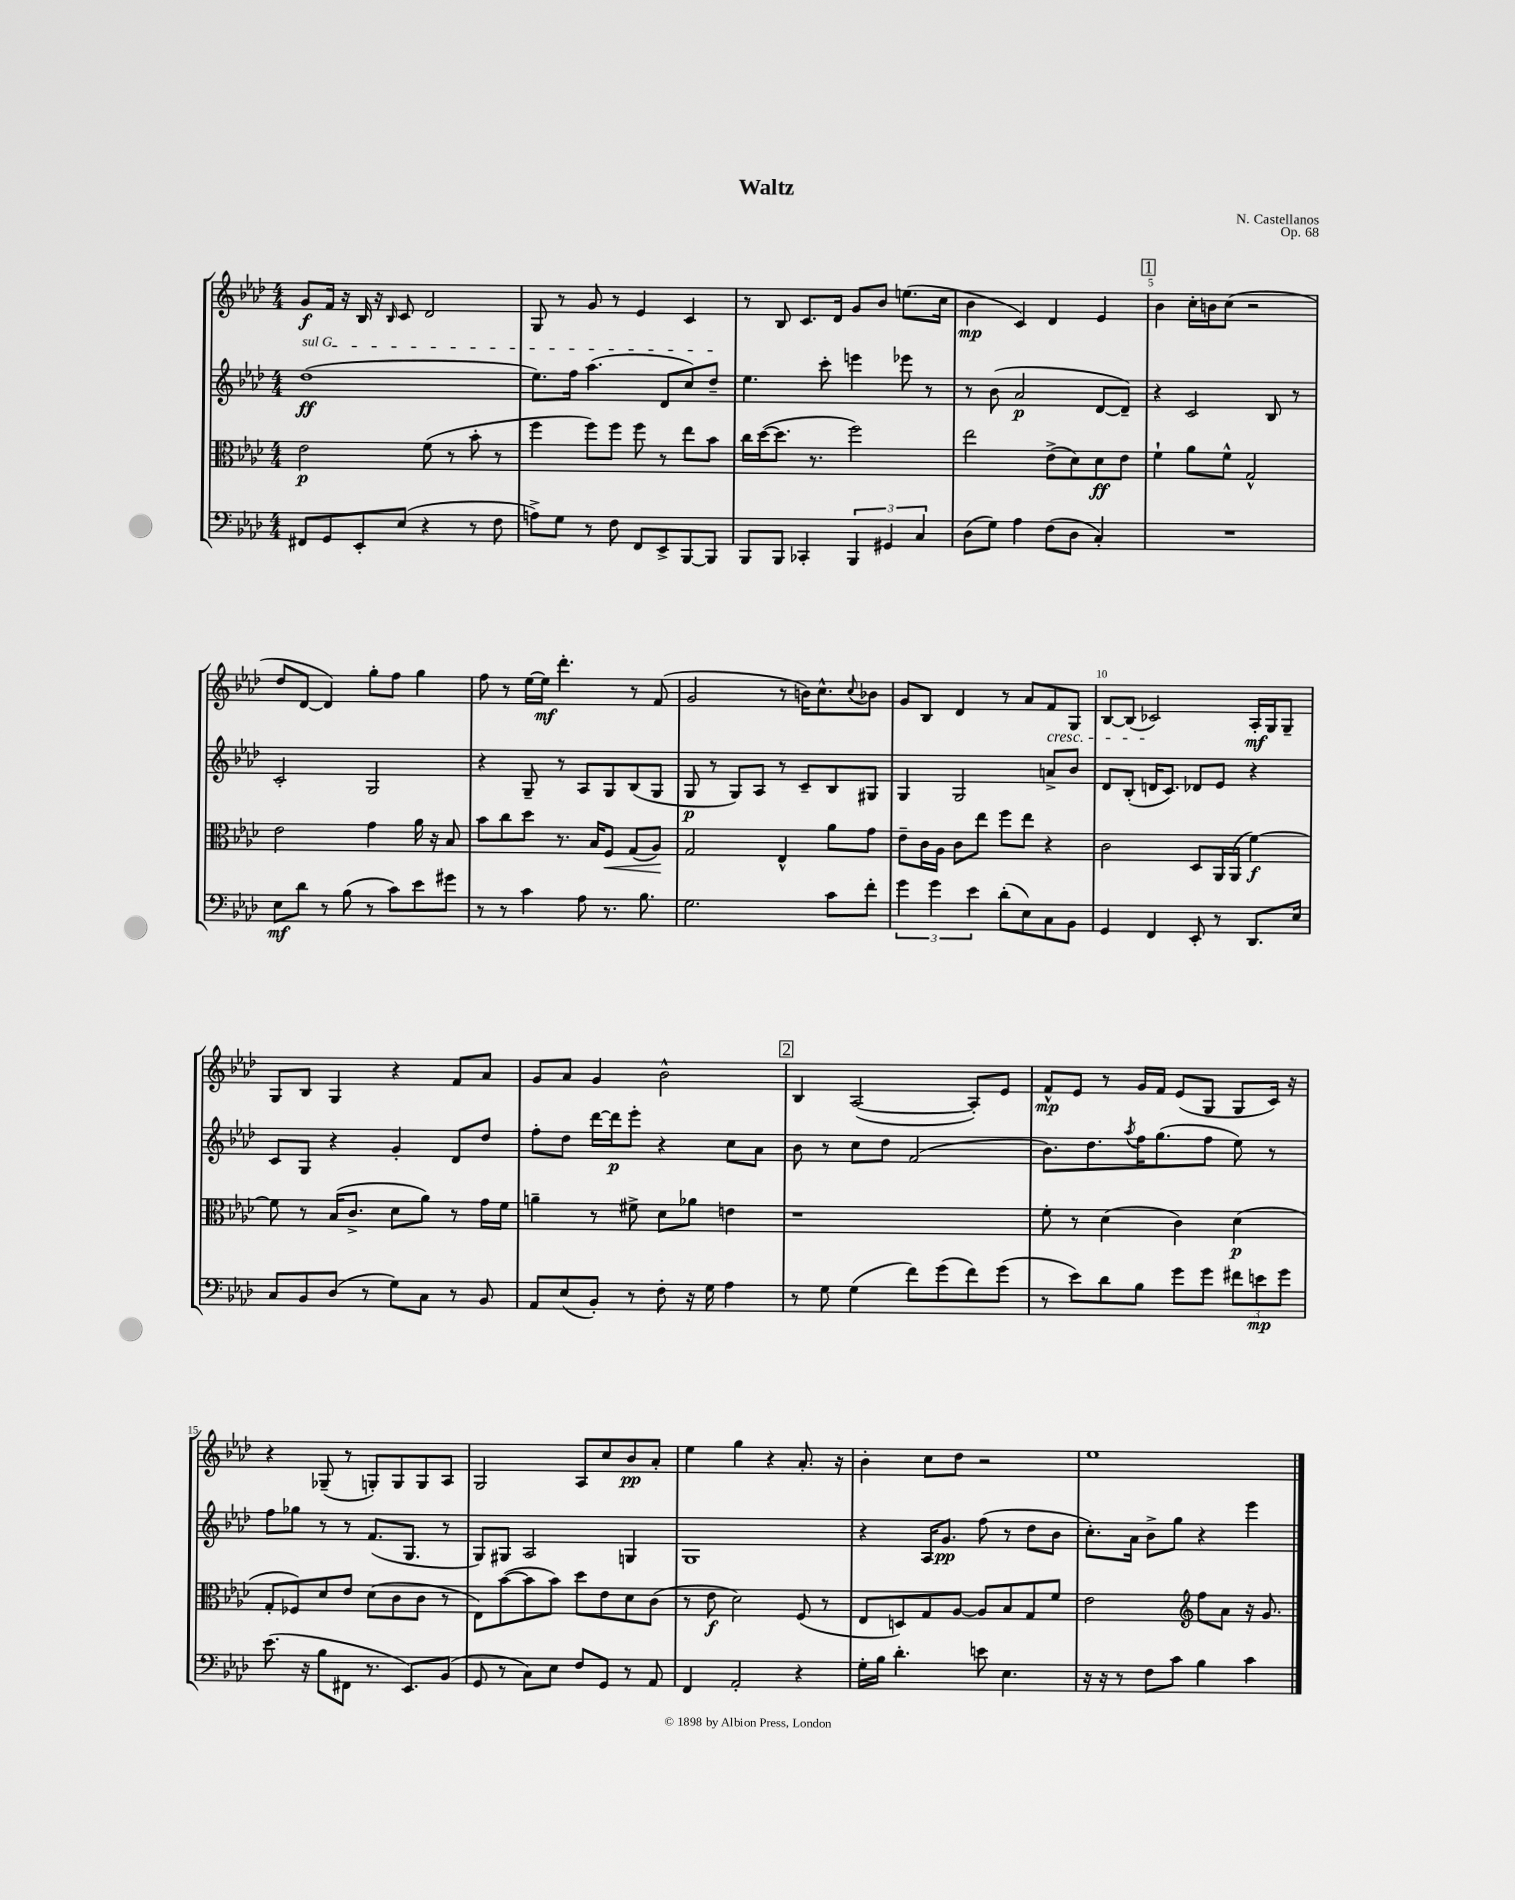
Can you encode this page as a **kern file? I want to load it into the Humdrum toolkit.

**kern	**kern	**kern	**kern
*staff4	*staff3	*staff2	*staff1
*clefF4	*clefC3	*clefG2	*clefG2
*k[b-e-a-d-]	*k[b-e-a-d-]	*k[b-e-a-d-]	*k[b-e-a-d-]
*M4/4	*M4/4	*M4/4	*M4/4
8FF#/L	2e-\	(1dd-	8g/L
8GG/	.	.	16f/Jk
.	.	.	16r
8EE-'/	.	.	16B-/
.	.	.	16r
.	.	.	16qqB-/
(8E-/J	.	.	8c/
4r	(8f\	.	2d-/
.	8r	.	.
8r	8b-'\	.	.
8F\	8r	.	.
=	=	=	=
8A^\L)	4ff\	8.ee-\L)	8G/
8G\J	.	.	8r
.	.	16ff\Jk	.
8r	8ff\L)	(4.aa-\	8g/
8F\	8ff\J	.	8r
8FF/L	8ff\	.	4e-/
8EE-^/	8r	8d-/L	.
[8BBB-/	8ee-\L	8cc/)	4c/
8BBB-/]J	8b-\J	8dd-~/J	.
=	=	=	=
8BBB-/L	16cc\LL	4.ee-\	8r
.	([16dd-\J	.	.
8BBB-/J	8.dd-\]J	.	8B-/
4CC-'/	.	.	8.c/L
.	8.r	.	.
.	.	8ccc'\	.
.	.	.	16d-/Jk
6BBB-/	2ff\)	4eee\	8g/L
.	.	.	8b-/J
6GG#/	.	.	.
.	.	8eee-\	(8.ee\L
6C/	.	.	.
.	.	8r	.
.	.	.	16cc\Jk
=	=	=	=
(8D-\L	2ee-\	8r	4b-\
8G\J)	.	(8b-\	.
4A-\	.	2a-/	4c/)
(8F\L	(8e-^\L	.	4d-/
8D-\J	8d-\)	.	.
4C'/)	8d-\	[8d-/L	4e-/
.	8e-\J	8d-~/]J)	.
=	=	=	=
1r	4f`\	4r	4b-\
.	8a-\L	2c/	16cc'\LL
.	.	.	16b\J
.	8f^^\J	.	(8cc\J
.	2G^^/	.	2r
.	.	8B-/	.
.	.	8r	.
=	=	=	=
8E-\L	2e-\	2c'/	8dd-/L
8d-\J	.	.	[8d-/J
8r	.	.	4d-/])
(8B-\	.	.	.
8r	4g\	2G/	8gg'\L
8c\L)	.	.	8ff\J
8e-\	16a-\	.	4gg\
.	16r	.	.
8g#\J	8B-/	.	.
=	=	=	=
8r	8b-\L	4r	8ff\
8r	8cc\	.	8r
4c\	8dd-\J	8G~/	[16ee-\LL
.	.	.	16ee-\]JJ
.	8.r	8r	4.ddd-'\
8A-\	.	8A-/L	.
.	16B-/LK	.	.
8.r	8F/J	8G/	.
.	(8G/L	(8B-/	8r
8.B-\	.	.	.
.	8A-/J)	8G/J	(8f/
=	=	=	=
2.G\	2G/	8G/	2g/
.	.	8r	.
.	.	8G/L)	.
.	.	8A-/J	.
.	4E-^^/	8r	8r
.	.	8c~/L	16b\LK)
.	.	.	8.cc^^\
8c\L	8a-\L	8B-/	.
.	.	.	8qqcc/
8f'\J	8g\J	8G#/J	8b-\J
=	=	=	=
6g\	8e-~\L	4G/	8g/L
.	16c\L	.	8B-/J
6g\	.	.	.
.	16A-\JJ	.	.
.	8c\L	2G/	4d-/
6e-\	.	.	.
.	8ee-\J	.	.
(8d-'\L	8ff\L	.	8r
8E-\)	8ee-\J	.	8a-/L
8C\	4r	8a^/L	8f/
8BB-\J	.	8b-/J	8G/J
=	=	=	=
4GG/	2c\	8d-/L	[8B-/L
.	.	(8B-'/J	(8B-/]J
4FF/	.	16d/LK	2c-/)
.	.	8.c/J)	.
8EE-'/	8D-/L	8d-/L	.
8r	16AA-/L	8e-/J	.
.	(16AA-/JJ	.	.
8.DD-/L	[4f\)	4r	16A-'/LL
.	.	.	16G/J
.	.	.	8G~/J
16E-/Jk	.	.	.
=	=	=	=
8C/L	8f\]	8c/L	8G/L
8BB-/	8r	8G/J	8B-/J
(8D-/J	(16B-/LK	4r	4G/
.	8.c^/J	.	.
8r	.	.	.
8G\L)	8d-\L	4g'/	4r
8C\J	8a-\J)	.	.
8r	8r	8d-/L	8f/L
8BB-/	16g\LL	8dd-/J	8a-/J
.	16f\JJ	.	.
=	=	=	=
8AA-/L	4a~\	8ff'\L	8g/L
(8E-/	.	8dd-\J	8a-/J
8BB-'/J)	8r	[16ddd-\LL	4g/
.	.	16ddd-\]J	.
8r	8f#^\	8eee-'\J	.
8F'\	8d-\L	4r	2b-^^\
16r	8a-\J	.	.
16G\	.	.	.
4A-\	4e\	8cc\L	.
.	.	8a-\J	.
=	=	=	=
8r	1r	8b-\	4B-/
8G\	.	8r	.
(4G\	.	8cc\L	([2A-/
.	.	8dd-\J	.
8f\L)	.	(2f/	.
(8g\	.	.	.
8f\)	.	.	8A-'/]L)
(8g\J	.	.	8e-/J
=	=	=	=
8r	8f'\	8.b-\L)	8f^^/L
8e-\L)	8r	.	8e-/J
.	.	8.dd-\	.
8d-\	(4d-\	.	8r
.	.	8qaa-/	.
8B-\J	.	16ff\K	16g/LL
.	.	(8.gg\	16f/JJ
8g\L	4c\)	.	(8e-/L
8g\J	.	8ff\J	8G/J
12f#\L	(4d-\	8ee-\)	8G/L
12e\	.	.	.
.	.	8r	16c/Jk)
12g\J	.	.	.
.	.	.	16r
=	=	=	=
(8.e-\	8G'/L	8ff\L	4r
.	8F-/)	8gg-\J	.
16r	.	.	.
8B-\L	8d-/	8r	(8G-~/
8FF#\J	8e-/J	8r	8r
8.r	(8d-\L	(8.f/L	8G'/L)
.	8c\	.	8G/
8.EE-/L)	.	8.G/J	.
.	8c\J	.	8G/
(8BB-/J	8r	8r	8A-/J
=	=	=	=
8GG/	8E-\L)	8G/L)	2G/
8r	([8b-\	8G#/J	.
8C\L)	8b-\]	2A-/	.
8E-\J	8b-\J)	.	.
8F/L	8dd-\L	.	8A-/L
8GG/J	8e-\	.	8cc/
8r	8d-\	4G/	8b-/
8AA-/	(8c\J	.	8a-'/J
=	=	=	=
4FF/	8r	1G	4ee-\
.	8e-\	.	.
2AA-'/	2d-\)	.	4gg\
.	.	.	4r
4r	(8F/	.	8.a-'/
.	8r	.	.
.	.	.	16r
=	=	=	=
16G'\LL	8E-/L	4r	4b-'\
16B-\JJ	.	.	.
4.d-'\	8D/)	.	.
.	8G/	16A-/LK	8cc\L
.	.	8.g/J	.
.	[8A-/J	.	8dd-\J
8e\	8A-/]L	(8ff\	2r
4.E-\	8B-/	8r	.
.	8G/	8dd-\L	.
.	8f/J	8b-\J	.
=	=	=	=
16r	2e-\	8.cc'\L)	1ee-
16r	.	.	.
8r	.	.	.
.	.	16a-\Jk	.
8F\L	.	8b-^\L	.
8c\J	.	8gg\J	.
*	*clefG2	*	*
4B-\	8ff\L	4r	.
.	8a-\J	.	.
4c\	16r	4eee-\	.
.	8.g/	.	.
==	==	==	==
*-	*-	*-	*-
